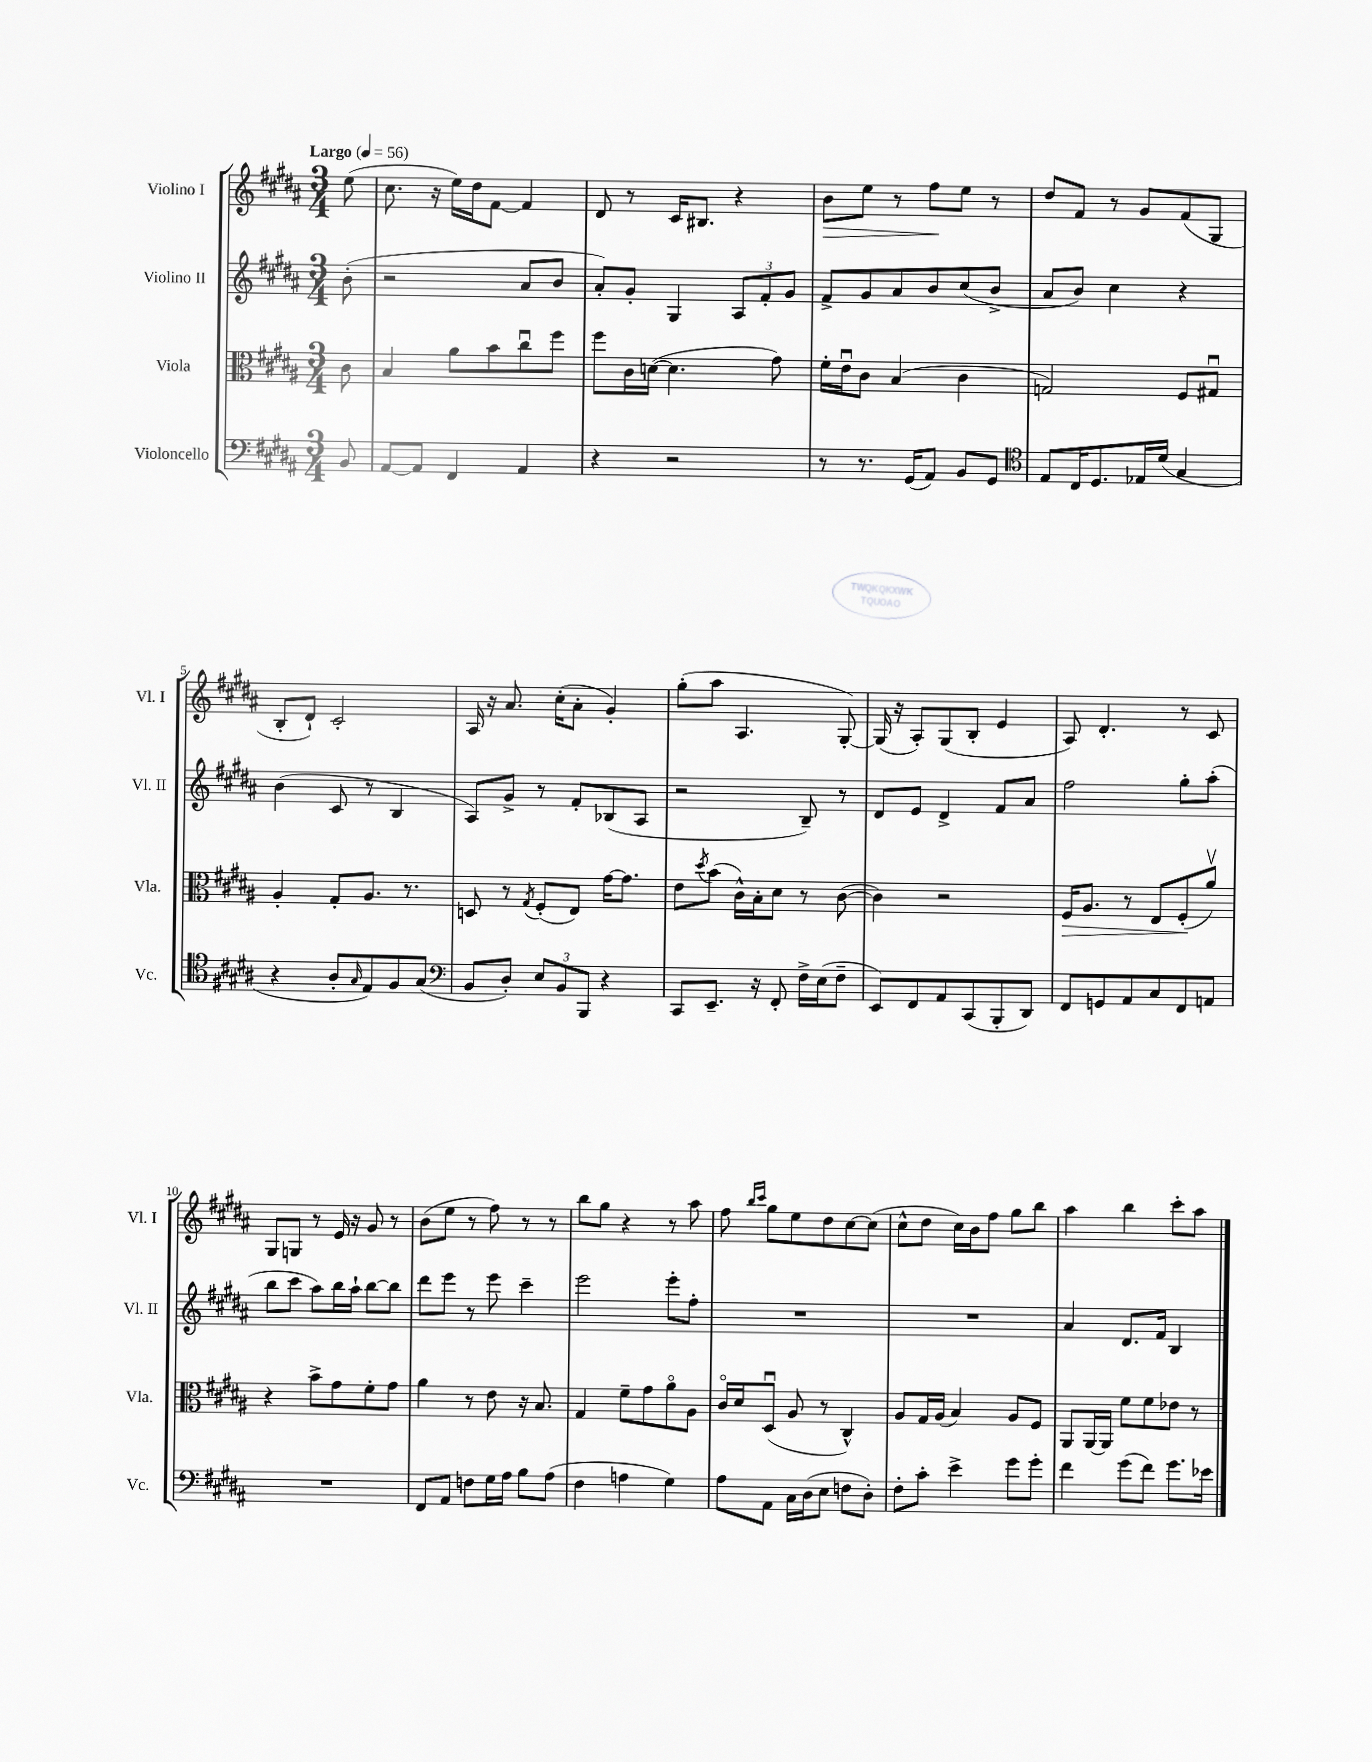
<<
\new StaffGroup <<
\new Staff = "s0" \with { instrumentName = "Violino I" shortInstrumentName = "Vl. I" } {
    \clef treble \key b \major \numericTimeSignature \time 3/4 \partial 8 \tempo "Largo" 4 = 56
    e''8( |
    cis''8. r16 e''16) dis''16 fis'8~ fis'4 |
    dis'8 r8 cis'16 bis8. r4 |
    b'8\> e''8 r8 fis''8\! e''8 r8 |
    dis''8 fis'8 r8 gis'8 fis'8( gis8 |
    b8-. dis'8-!) cis'2-. |
    ais16 r16 ais'8. cis''16-.( ais'8-. gis'4-.) |
    gis''8-.( ais''8 ais4. gis8~-.) |
    gis16( r16 ais8-.) gis8( b8-. e'4 |
    ais8) dis'4.-. r8 cis'8 |
    gis8 g8 r8 e'16 r16 gis'8 r8 |
    b'8( e''8 r8 fis''8) r8 r8 |
    b''8 gis''8 r4 r8 ais''8 |
    fis''8 \grace { b''16 cis'''16 } gis''8 e''8 dis''8 cis''8~ cis''8( |
    cis''8-^ dis''8 cis''16) b'16 fis''8 gis''8 b''8 |
    ais''4 b''4 cis'''8-. ais''8 \bar "|." |
}
\new Staff = "s1" \with { instrumentName = "Violino II" shortInstrumentName = "Vl. II" } {
    \clef treble \key b \major \numericTimeSignature \time 3/4 \partial 8
    b'8-.( |
    r2 ais'8 b'8 |
    ais'8-.) gis'8-. gis4 \tuplet 3/2 { ais8 fis'8-. gis'8 } |
    fis'8-> gis'8 ais'8 b'8 cis''8( b'8-> |
    ais'8 b'8) cis''4 r4 |
    b'4( cis'8 r8 b4 |
    ais8) gis'8-> r8 fis'8-. bes8( ais8 |
    r2 b8--) r8 |
    dis'8 e'8 dis'4-> fis'8 ais'8 |
    fis''2 gis''8-. ais''8-.( |
    b''8 cis'''8 ais''8) b''16 ais''16-! b''8~ b''8 |
    dis'''8 e'''8 r8 e'''8 cis'''4-- |
    e'''2 e'''8-. fis''8-. |
    R2. |
    R2. |
    ais'4 dis'8. fis'16 b4 \bar "|." |
}
\new Staff = "s2" \with { instrumentName = "Viola" shortInstrumentName = "Vla." } {
    \clef alto \key b \major \numericTimeSignature \time 3/4 \partial 8
    cis'8 |
    b4 ais'8 b'8 cis''8\downbow fis''8 |
    fis''8 cis'16 d'16~( d'4. gis'8) |
    fis'16-. e'16\downbow cis'8 b4( cis'4 |
    g2) fis8 gis8\downbow |
    ais4-. gis8-. ais8. r8. |
    d8 r8 \acciaccatura { gis8 } fis8-.( e8) gis'16~ gis'8. |
    e'8 \acciaccatura { dis''8 } b'8( cis'16-^) b16-. dis'8 r8 cis'8~( |
    cis'4) r2 |
    fis16\> ais8. r8 e8 fis8-.\!( ais'8\upbow) |
    r4 b'8-> gis'8 fis'8-. gis'8 |
    ais'4 r8 e'8 r16 b8. |
    gis4 fis'8-- gis'8 ais'8\flageolet ais8 |
    cis'16\flageolet dis'16 dis8\downbow( ais8 r8 cis4-^) |
    ais8 gis16 ais16( b4) ais8 fis8 |
    ais,8 ais,16~ ais,16 fis'8 fis'8 ees'8 r8 \bar "|." |
}
\new Staff = "s3" \with { instrumentName = "Violoncello" shortInstrumentName = "Vc." } {
    \clef bass \key b \major \numericTimeSignature \time 3/4 \partial 8
    b,8 |
    ais,8~ ais,8 fis,4 ais,4 |
    r4 r2 |
    r8 r8. gis,16( ais,8) b,8 gis,8 |
    \clef tenor e8 cis16 dis8. ees16 dis'16( gis4 |
    r4 ais8-. \grace { gis16 } e8) fis8 gis8( |
    \clef bass b,8 dis8-.) \tuplet 3/2 { e8 b,8 b,,8 } r4 |
    cis,8 e,8.-- r16 fis,8-. fis16-> e16( fis8-- |
    e,8) fis,8 ais,8 cis,8( b,,8-. dis,8) |
    fis,8 g,8 ais,8 cis8 fis,8 a,8 |
    R2. |
    fis,8 ais,8 f8 gis16 ais16 b8 ais8( |
    fis4 a4 gis4) |
    ais8 ais,8 cis16 dis16( e8 f8 dis8-.) |
    fis8-. cis'8-. e'4-> gis'8 gis'8-. |
    fis'4 gis'8( fis'8) gis'8. ees'16 \bar "|." |
}
>>
>>
